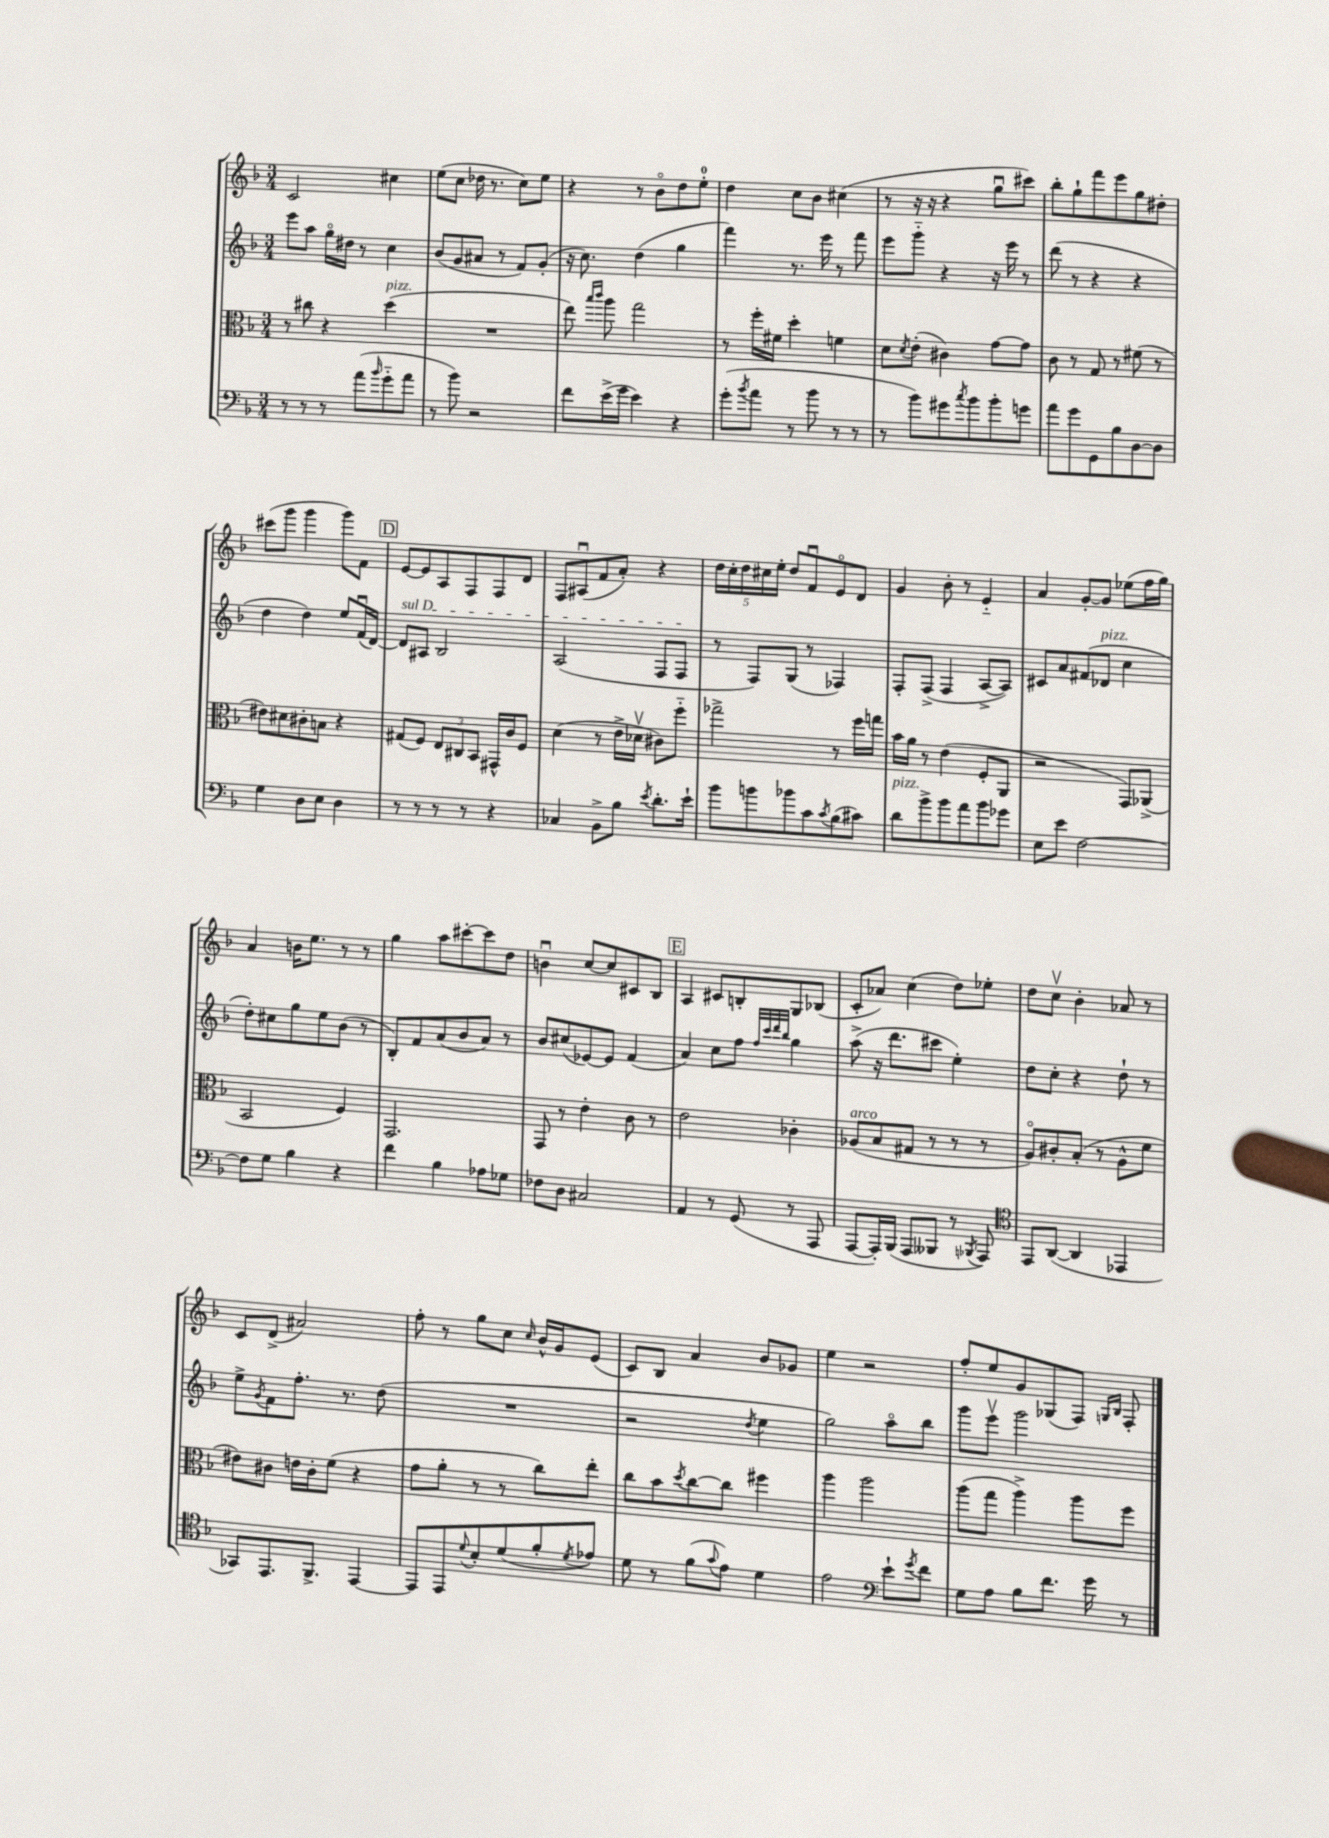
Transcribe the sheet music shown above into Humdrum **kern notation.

**kern	**kern	**kern	**kern
*staff4	*staff3	*staff2	*staff1
*clefF4	*clefC3	*clefG2	*clefG2
*k[b-]	*k[b-]	*k[b-]	*k[b-]
*M3/4	*M3/4	*M3/4	*M3/4
8r	8r	8eee\L	2c/
8r	8cc#\	8aa\J	.
8r	4r	16ggo\LL	.
.	.	16dd#\JJ	.
(8a\L	.	8r	.
16qqb-/	.	.	.
8g'~\	(4dd\	4cc\	4cc#\
8a\J	.	.	.
=	=	=	=
8r	2.r	(8b-/L	(8ee\L
8b-\)	.	8g/	8cc\J
2r	.	8a#/J	16dd-\
.	.	.	8.r
.	.	8r	.
.	.	8f/L)	8cc\L)
.	.	(8g'/J	8ee\J
=	=	=	=
8f\L	8ee\)	16r	4r
.	.	8.cc\)	.
.	16qqbb-/LL	.	.
.	16qqccc/JJ	.	.
(16e^\L	8aa\	.	.
16g\JJ	.	.	.
4e\)	2gg\	(4dd\	8r
.	.	.	8b-o\L
4r	.	4gg\	8dd\
.	.	.	8ee'\J
=	=	=	=
(8g'\L	8r	4fff\)	4dd\
8qb-/	.	.	.
8a\J	16ff'\LL	.	.
.	16f#\JJ	.	.
8r	4dd'\	8.r	8cc\L
8b-\	.	.	8b-\J
.	.	16eee\	.
8r	4f\	8r	(4cc#\
8r	.	8fff\	.
=	=	=	=
8r	8d\L	8eee\L	8r
.	8qd/	.	.
8b-\L)	(8e'\J	8ggg'~\J	16r
.	.	.	16r
8g#\	4c#\)	4r	4r
8qcc/	.	.	.
8b-\	.	.	.
8b-'\	[8g\L	16r	8ggu\L
.	.	16eee\	.
8g\J	8g\]J	8r	8ccc#\J)
=	=	=	=
8a\L	8c\	(8ddd\	8bb-'\L
8g\	8r	8r	8gg`\
8GG\	8G/	4r	8fff\
8B-\	8r	.	8eee\
[8D\	(8f#\	4r	8gg\
8D\]J	8r	.	8dd#'\J
=	=	=	=
4G\	8e#\L)	4dd\	(8ccc#\L
.	8d#\	.	8ggg\J
8D\L	8c#'\	4dd\)	4ggg\
8E\J	8B\J	.	.
4D\	4r	8ee/L	8ggg\L)
.	.	(16fu/L	8f\J
.	.	[16d/JJ)	.
=	=	=	=
8r	(8G#/L	8d/]L	[8e/L
8r	8F/J)	8A#/J	8e/]
8r	12E/L	2B-/	8A/
.	12C#/	.	.
8r	.	.	8F/
.	12BB-/J	.	.
4r	16GG#^^/LL	.	8F/
.	16c/J	.	.
.	8F/J	.	8d/J
=	=	=	=
4C-/	(4d\	(2A/	8F/L
.	.	.	(8A#u/
8BB-^\L	8r	.	8f/
8B-\J	16e^\LL	.	8a'/J)
.	16d-v\JJ	.	.
8qe/	.	.	.
8.d'\L	8c#\L)	8F/L	4r
.	8ff'~\J	8F/J	.
16e`\Jk	.	.	.
=	=	=	=
8b-\L	2gg-^\	8r	20dd\LL
.	.	.	20cc'\
.	.	.	20dd\
8b\	.	8F/L)	.
.	.	.	20cc#\
.	.	.	20ee'\JJ
8b-\	.	(8G/J	8dd/L
8c\	.	8r	8fu/
8qc/	.	.	.
(8B-\	8r	4F-/)	8eo/
8c#\J)	16ff\LL	.	8d/J
.	16gg\JJ	.	.
=	=	=	=
8d\L	16b-\LL	8F'/L	4g/
.	16a\JJ	.	.
8b-^\	8r	(8F^/J	.
8b-\	(4e\	4F/	8b-'\
8a\	.	.	8r
8b-\	8F'/L	[8A^/L	4e'~/
8g-\J	8AA/J	8A/]J)	.
=	=	=	=
8E\L	2r	8c#/L	4a/
8e\J	.	8a/	.
[2F\	.	(8f#/	[8g'/L
.	.	8d-/J	8g/]J
.	8GG/L)	4cc\	(8ee-\L
.	(8AA-^/J	.	16ff\L
.	.	.	16gg\JJ)
=	=	=	=
8F\]L	2BB-/	8dd'\L)	4a/
8G\J	.	8cc#\	.
4B-\	.	8gg\	16b\LK
.	.	.	8.ee\J
.	.	8ee\	.
4r	4F/)	(8b-\J	8r
.	.	8r	8r
=	=	=	=
4f\	2.GG/	8B-'/L)	4gg\
.	.	8f/	.
4B-\	.	(8a/	8aa\L
.	.	8b-/	[8ccc#'\
8A-\L	.	8a/J)	8ccc#\]
8G-\J	.	8r	8dd\J
=	=	=	=
8F-\L	8GG/	8b-/L	4bu\
8D\J	8r	(8cc#/	.
2C#/	4e'\	[8e-/)	[8cc/L
.	.	8e-/]J	8cc/]
.	8c\	(4f/	8c#/
.	8r	.	8B-/J
=	=	=	=
4AA/	2e\	4a/)	4A/
8r	.	8cc\L	8c#/L
(8GG/	.	8ff\J	8B'/
.	.	32qqff/LLL	.
.	.	32qqccc/	.
.	.	32qqddd/	.
.	.	32qqbb-/JJJ	.
8r	4c-'\	4gg\	8G/
8AAA/	.	.	(8B-/J
=	=	=	=
[8AAA/L	(8A-/L	(8aa^\	8c'/L
16AAA'/]L)	8B-/	16r	8a-/J)
(16BBB-/JJ	.	8.ddd\L	.
8AAA/L	8G#/J	.	(4cc\
8BBB--/J	8r	8ccc#\J	.
8r	8r	4ee'\)	8dd\L)
8qBBB-/	.	.	.
8AAA/)	8r	.	8ee-'\J
=	=	=	=
*clefC4	*	*	*
8EE/L	8Ao/L)	8dd\L	8dd\L
([8AA/J	8c#'/	8cc'\J	8ccv\J
4AA/]	(8B-'/J	4r	4b-'\
.	8r	.	.
4EE-/	8A^^\L	8dd`\	8a-/
.	8f\J	8r	8r
=	=	=	=
8GG-/L)	8e#\L)	8ee^\L	8c/L
.	.	8qg/	.
8.EE/	8c#\J	8f\	(8d^/J
.	16e\LL	8.ff'\J	2a#/)
8.FF^/J	16c#'\J	.	.
.	(8f\J	.	.
.	.	8.r	.
[4EE/	4r	.	.
.	.	(8dd\	.
=	=	=	=
8EE/]L	8g\L	2.r	8ff'\
8EE/	8a'\J	.	8r
8qqd/	.	.	.
8B-'/	8r	.	8gg\L
(8d/	8r	.	8cc\J
.	.	.	16qqcc/
8f'/	8cc\L)	.	16b-^^/LL
.	.	.	16g/J
8qd/	.	.	.
8e-/J)	8ee'\J	.	(8e/J
=	=	=	=
8d\	8cc\L	2r	8c/L)
8r	8b-\	.	8B-/J
.	8qdd/	.	.
(8f\L	[8cc\	.	4a/
8qqg/	.	.	.
8e\J)	8cc\]J	.	.
.	.	8qdd/	.
4d\	4ff#\	4ee\	8b-/L
.	.	.	8g-/J
=	=	=	=
2e\	4aa\	2gg\)	4ee\
.	2aa\	.	2r
*clefF4	*	*	*
8e`\L	.	8aao\L	.
8qg/	.	.	.
8f\J	.	8bb-\J	.
=	=	=	=
8G\L	(8aa\L	8ggg\L	8ff'/L
8A\J	8gg\J	8eeev\J	8ee/
8B-\L	4aa^\)	2ggg\	8g/
8.f\J	.	.	(8G-/
.	8aa\L	.	8F/J)
16g\	.	.	.
.	.	.	16qqG/LL
.	.	.	16qqB-/JJ
8r	8ff\J	.	8F'/
==	==	==	==
*-	*-	*-	*-
